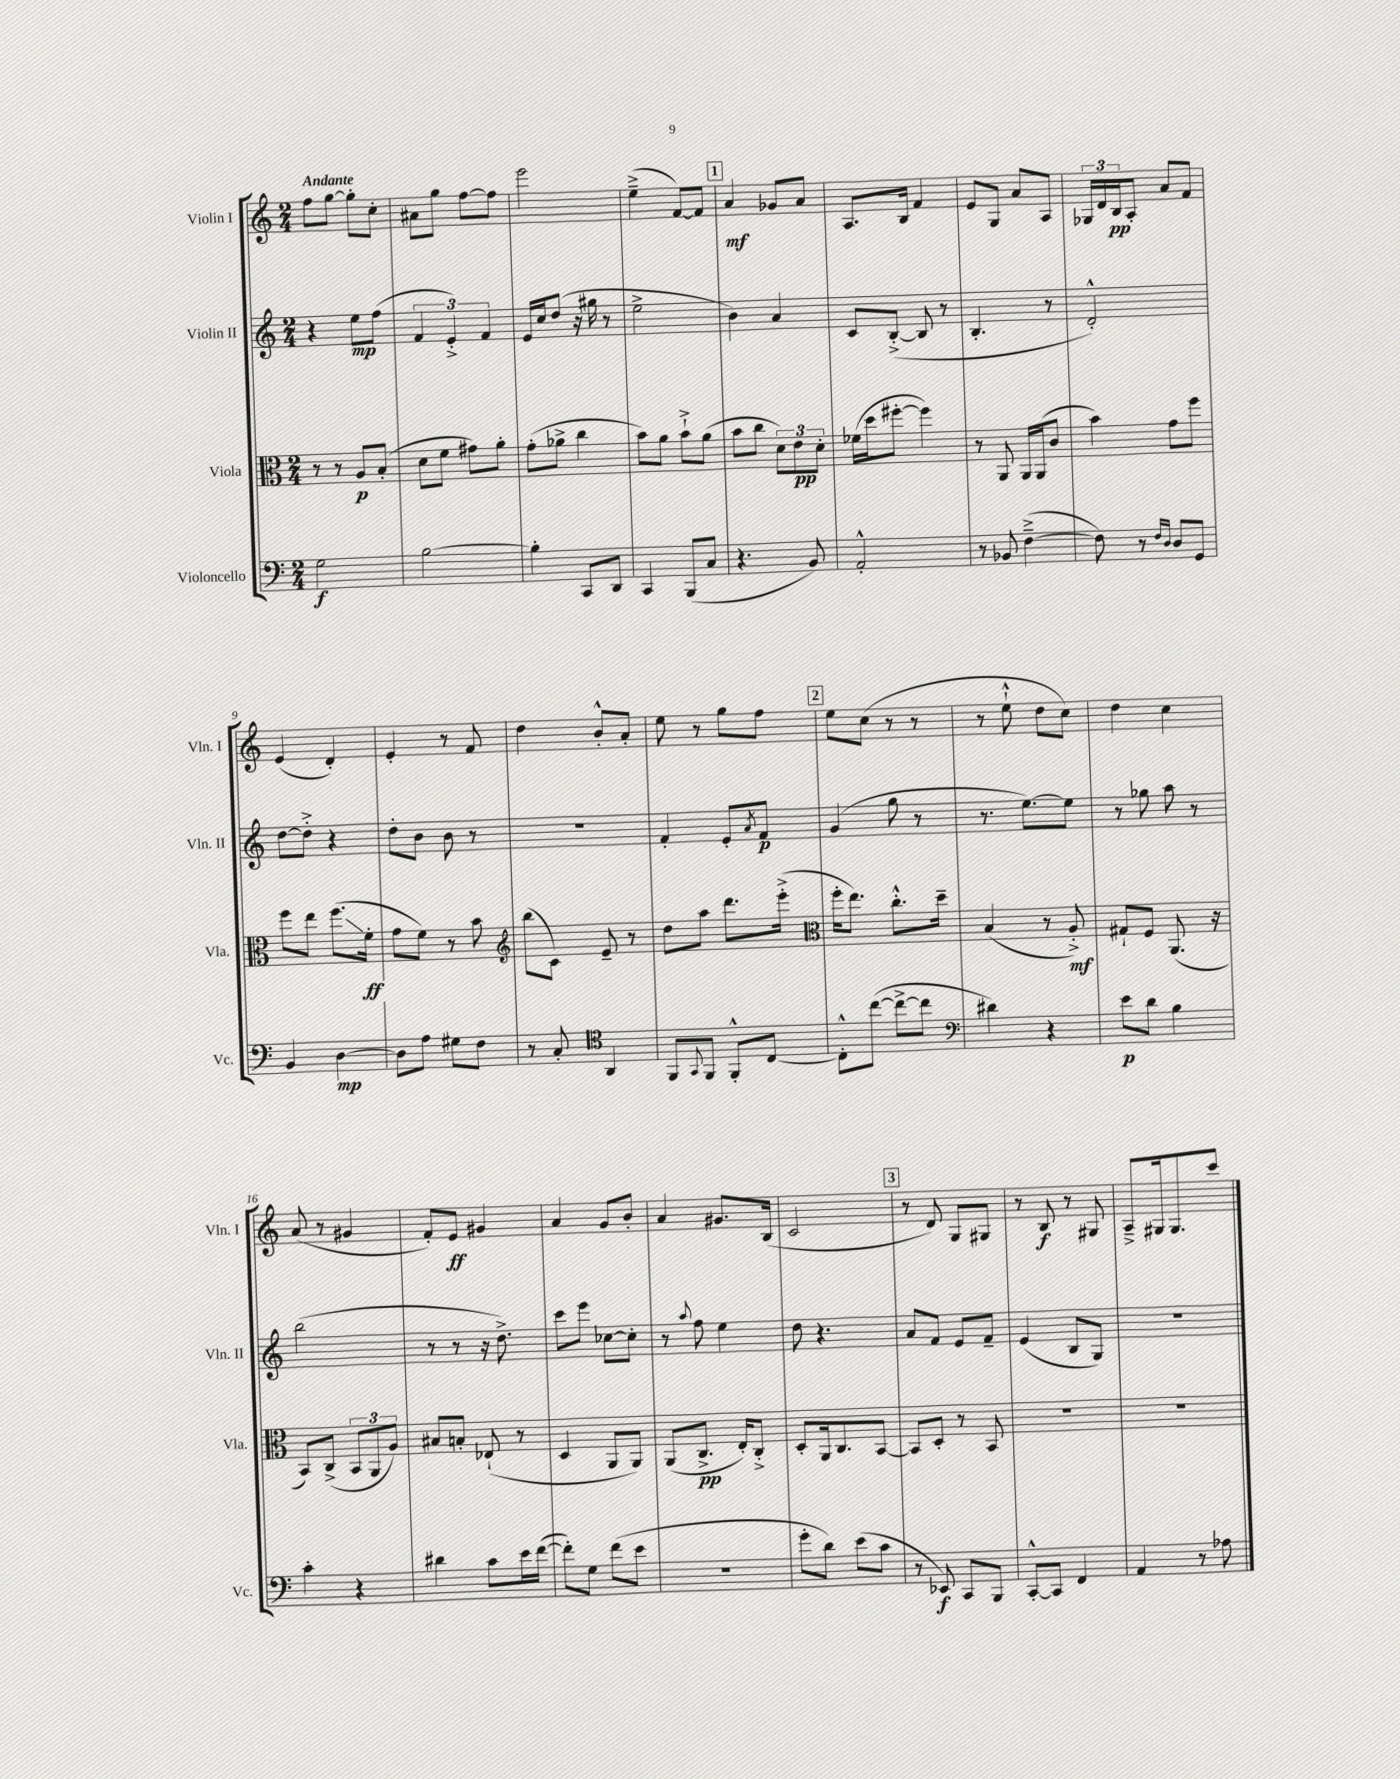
<<
\new StaffGroup <<
\new Staff = "s0" \with { instrumentName = "Violin I" shortInstrumentName = "Vln. I" } {
    \clef treble \key c \major \numericTimeSignature \time 2/4 \tempo "Andante"
    f''8 g''8~ g''8-. c''8-. |
    ais'8 g''8 f''8~ f''8 |
    e'''2 |
    e''4--->( f'8~) f'8 |
    \mark \markup { \box "1" } a'4\mf ges'8 a'8 |
    a8. b16 f'4 |
    e'8 g8 a'8 a8 |
    \tuplet 3/2 { ges16 d'16 b16\pp } a8-. a'8 f'8 |
    e'4( d'4-.) |
    e'4-. r8 f'8 |
    d''4 b'8-.-^ a'8-. |
    e''8 r8 g''8 f''8 |
    \mark \markup { \box "2" } e''8 c''8( r8 r8 |
    r8 e''8-!-^ d''8 c''8) |
    d''4 c''4 |
    a'8( r8 gis'4 |
    f'8-.) e'8\ff gis'4 |
    a'4 g'8 b'8-. |
    a'4 gis'8. b16( |
    c'2 |
    \mark \markup { \box "3" } r8 d'8) g8 gis8 |
    r8 b8\f r8 gis8 |
    a8---> gis16 gis8. c'''8 \bar "|." |
}
\new Staff = "s1" \with { instrumentName = "Violin II" shortInstrumentName = "Vln. II" } {
    \clef treble \key c \major \numericTimeSignature \time 2/4
    r4 e''8\mp f''8( |
    \tuplet 3/2 { f'4 e'4-.->) f'4 } |
    e'16 c''16 d''8( r16 gis''16 r8 |
    e''2-> |
    \mark \markup { \box "1" } b'4) a'4 |
    c'8 b8~-.->( b8 r8 |
    b4.-. r8 |
    d'2-.-^) |
    d''8~ d''8-.-> r4 |
    d''8-. b'8 b'8 r8 |
    r2 |
    f'4-. e'8-. \acciaccatura { a'8 } f'8\p |
    \mark \markup { \box "2" } g'4( g''8 r8 |
    r8. e''8.~) e''8 |
    r8 ges''8 a''8 r8 |
    b''2( |
    r8 r8 r16 d''8.->) |
    c'''8 e'''8 ces''8~ ces''8-. |
    r8 \appoggiatura { a''8 } f''8 e''4 |
    d''8 r4. |
    \mark \markup { \box "3" } a'8 f'8 e'8 f'8-- |
    e'4( b8 g8) |
    R2 \bar "|." |
}
\new Staff = "s2" \with { instrumentName = "Viola" shortInstrumentName = "Vla." } {
    \clef alto \key c \major \numericTimeSignature \time 2/4
    r8 r8 a8\p b8-.( |
    d'8 f'8 gis'8) a'8-. |
    g'8-.( aes'8-> c''4 |
    b'8) a'8 b'8-!-> a'8( |
    \mark \markup { \box "1" } b'8 c''8 \tuplet 3/2 { d'8) e'8\pp d'8-. } |
    fes'16( d''16 fis''8~-. fis''4) |
    r8 a,8 a,16 a,16( c'8 |
    b'4) g'8 f''8 |
    f''8 e''8 f''8.\glissando( f'16-.\ff |
    g'8 f'8) r8 b'8 |
    \clef treble b''8( c'8) e'8-- r8 |
    d''8 a''8 d'''8. e'''16-.->( |
    \mark \markup { \box "2" } \clef alto f''16-. e''8.) c''8.-.-^ d''16-- |
    b4( r8 a8-.->\mf) |
    gis8-! f8 a,8.( r16 |
    b,8) c8->( \tuplet 3/2 { b,8 a,8 a8) } |
    bis8 b8-. ees8-!( r8 |
    d4 a,8 a,8) |
    a,8( c8.->\pp e16-.) c8-.-> |
    d8-. a,16 c8. b,8~ |
    \mark \markup { \box "3" } b,8 d8-. r8 b,8 |
    R2 |
    R2 \bar "|." |
}
\new Staff = "s3" \with { instrumentName = "Violoncello" shortInstrumentName = "Vc." } {
    \clef bass \key c \major \numericTimeSignature \time 2/4
    g2\f |
    b2~ |
    b4-. c,8 d,8 |
    c,4 b,,8( c8 |
    \mark \markup { \box "1" } r4. b,8) |
    a,2-.-^ |
    r8 bes,8 f4~--->( |
    f8) r8 \grace { f16 d16 } d8 g,8 |
    b,4 d4~\mp |
    d8 a8 gis8 f8 |
    r8 c8-. \clef tenor a,4 |
    f,8 \appoggiatura { g,8 } f,8 f,8-.-^ c8~ |
    \mark \markup { \box "2" } c8-.-^ c''8~( c''8~-> c''8 |
    \clef bass dis'4) r4 |
    e'8\p d'8 b4 |
    c'4-. r4 |
    dis'4 c'8 e'16 f'16~( |
    f'8-.) g8 f'8( e'8 |
    r2 |
    g'8-. d'8) e'8( c'8 |
    \mark \markup { \box "3" } r8 ees,8\f) c,8 b,,8 |
    c,8~-.-^ c,8 f,4 |
    a,4 r8 aes8 \bar "|." |
}
>>
>>
